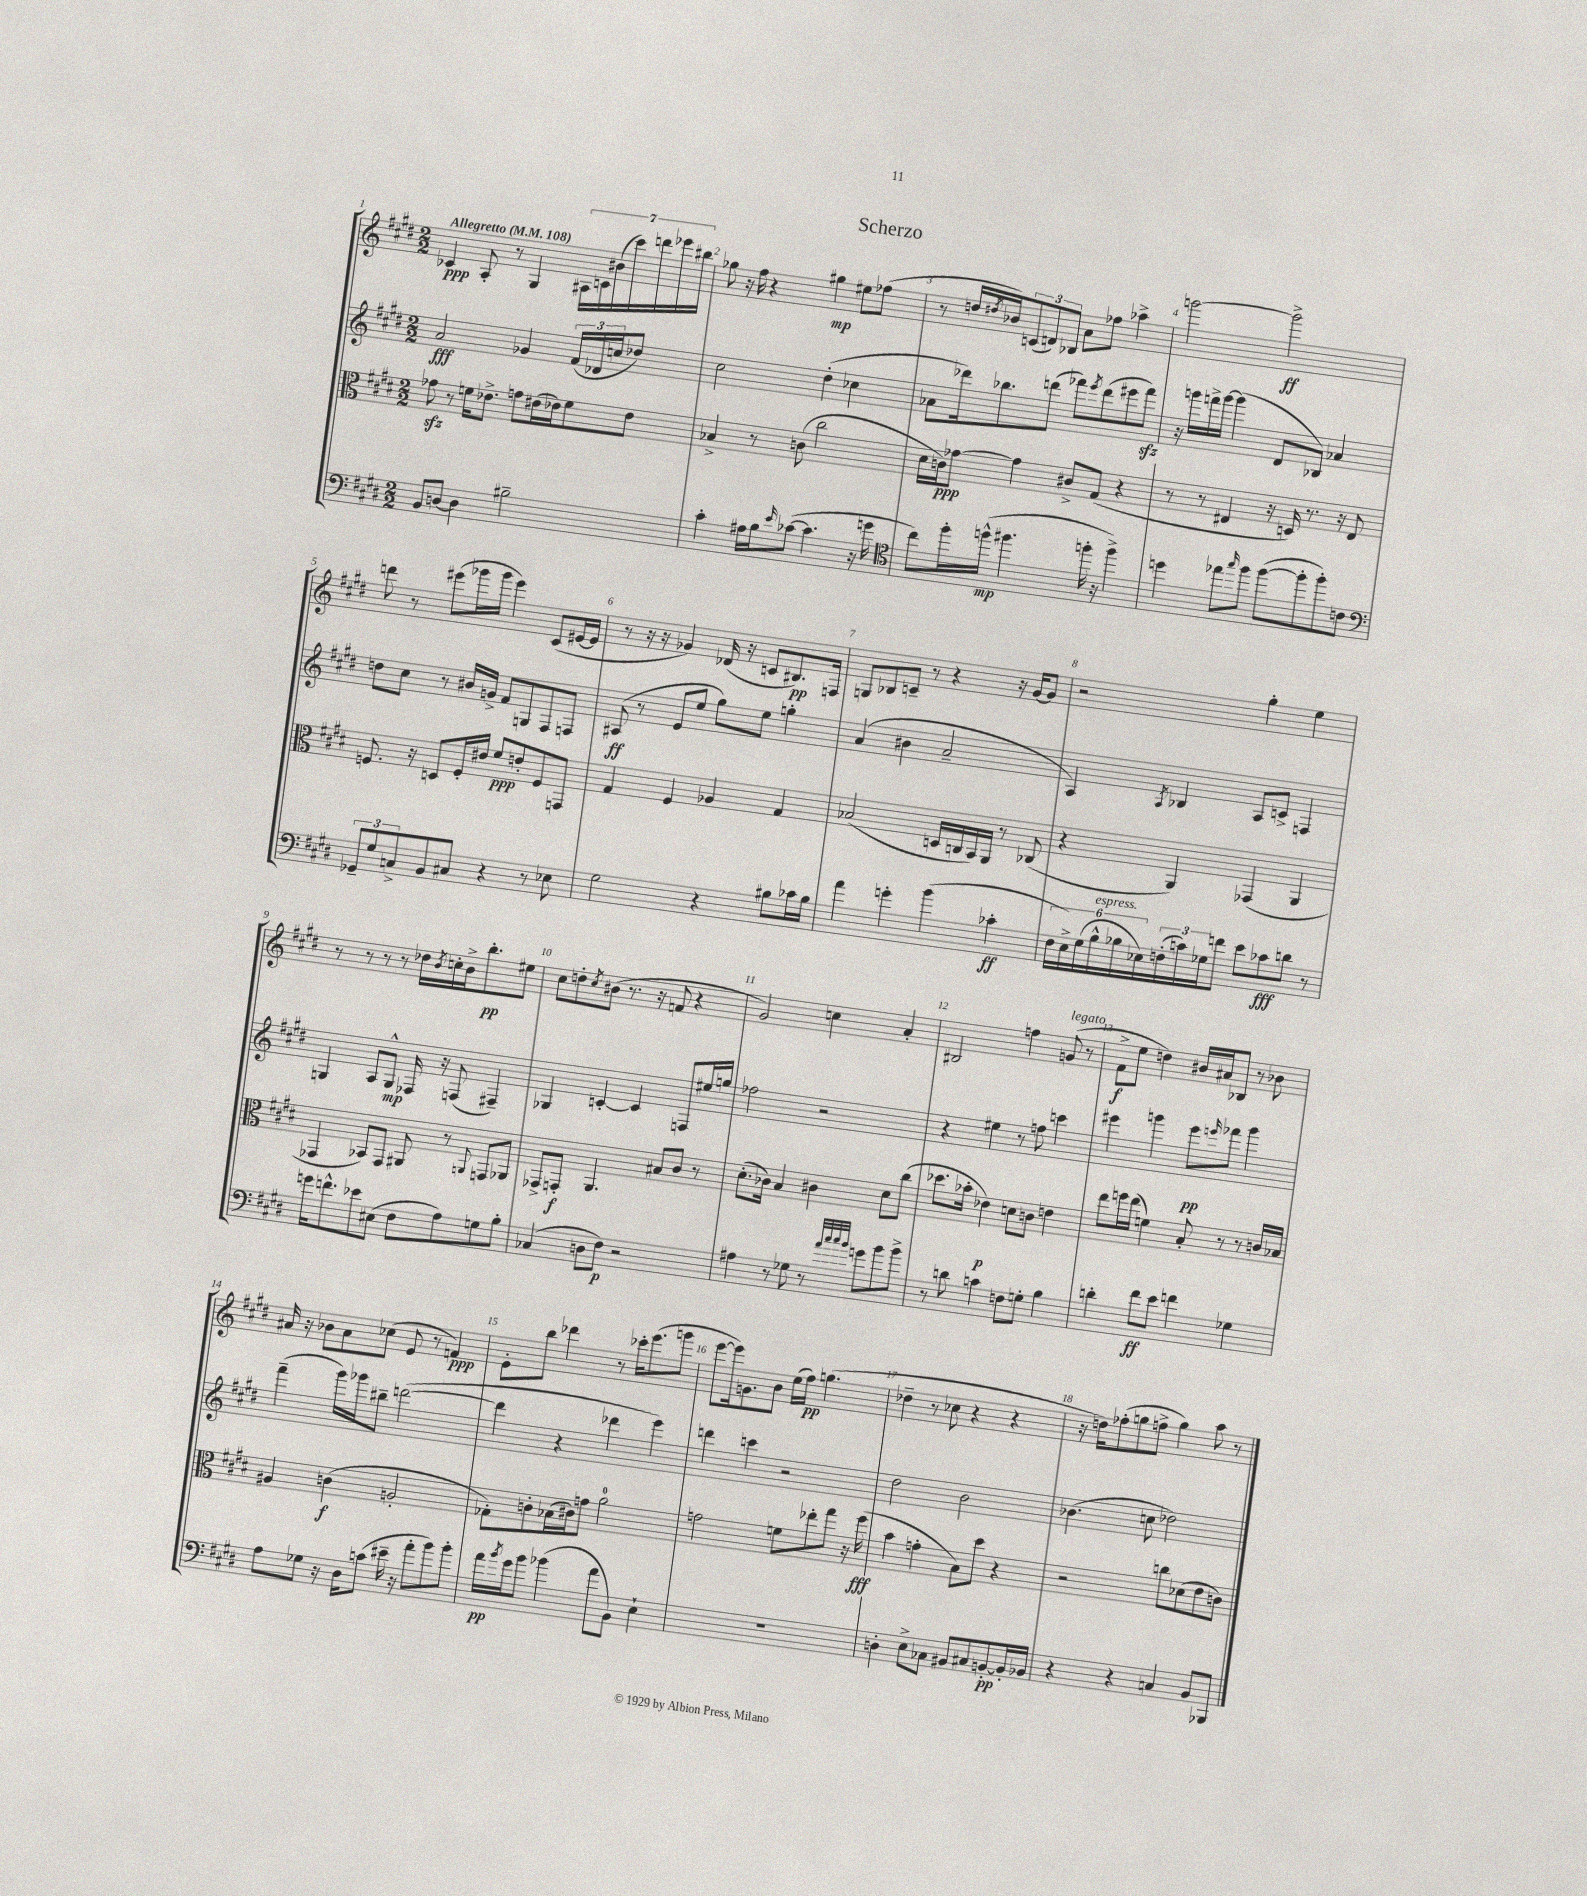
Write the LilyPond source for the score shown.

\header { title = "Scherzo" }
<<
\new StaffGroup <<
\new Staff = "s0" {
    \clef treble \key e \major \numericTimeSignature \time 2/2 \tempo "Allegretto" 4 = 108
    ces'4\ppp a8-. r8 gis4 \tuplet 7/4 { ais16 c'16 bis'16( cis'''16) d'''16 ees'''16 bis''16 } |
    ges''8 r16 fis''16 r4 gis''4\mp eis''8 fes''8( |
    r8 d''16 \acciaccatura { dis''8 } bes'16) \tuplet 3/2 { c'8( d'8) bes8 } a'8 fes''8 aes''4-> |
    g'''2~ g'''2->\ff |
    d'''8 r8 eis'''8( ges'''16 ges'''16 eis'''4) cis'8( eis'16~ eis'16 |
    r8 r16 r16 ges'4) des'16( r16 c'8 bis8.\pp) f16 |
    g8 bes8 c'8-- r8 r4 r16 gis'16~ gis'8 |
    r2 gis''4-. e''4 |
    r8 r8 r8 r8 des''16 \acciaccatura { b'8 } c''16-. b'16-> b''8.-.\pp eis''8 |
    cis''8 d''8-. \acciaccatura { cis''8 } bis'8( r8. r16 f'8 r4 |
    gis'2) c''4 a'4-. |
    bis2 f''4 g'8^\markup { \italic "legato" }( r8 |
    fis'8->\f e''8 d''4) bis'16 ais'16 bes8 r8 bes'8 |
    ais'16 r16 bes'8 ais'8 ces''8( e'8 r8 f'4\ppp) |
    e'8-. b''8 des'''4 r8 ces'''16-. e'''8.( g'''8 |
    e'''8~ e'''16) g'8. b'8 e''16( fis''16\pp) g''4.( |
    des''4-- r8 ces''8 r4 r4 |
    r16 d''16) fes''8-.( g''8 f''8-> g''4) a''8 r8 \bar "|." |
}
\new Staff = "s1" {
    \clef treble \key e \major \numericTimeSignature \time 2/2
    a'2\fff ges'4 \tuplet 3/2 { fis'16( des'16 c''16 } des''8) |
    cis''2 dis''4-.( ces''4 |
    aes'8 des'''16) bes''8. d'''8( fes'''8) \acciaccatura { e'''8 } d'''8( eis'''8 fes'''8\sfz) |
    r16 g'''16 f'''16-> g'''16~ g'''4( dis'8 bes8) aes'4 |
    d''8 cis''8 r8 bis'16 g'16-> fis'8 g8 fis8 f8 |
    ais8\ff( r8 e'8 e''8 gis''8) e''8 g''4-. |
    a'4( bis'4 a'2-- |
    a4) \acciaccatura { a8 } bes4 a8 c'8-> f4 |
    g4 a8 g8-^\mp fes16 r16 f8( fis4--) |
    ges4 c'4~-. c'4 f8 eis''16 g''16 |
    fes''2 r2 |
    r4 eis''4 r8 f''8 c'''4 |
    eis'''4 g'''4 eis'''8\pp \grace { e'''16 } fes'''8 g'''4 |
    fis'''4--( gis'''16) ges'''16 bis''8-- d'''2~( |
    d'''4 r4 des'''4 e'''4) |
    d'''4 c'''4 r2 |
    dis''2 b'2 |
    bes'4.( c''8 des''2) \bar "|." |
}
\new Staff = "s2" {
    \clef alto \key e \major \numericTimeSignature \time 2/2
    ges'8\sfz r8 f'16 ees'8.-> g'8 eis'16( ees'16) f'8 ees'8 |
    bes4-> r8 c'8( cis''2 |
    dis'16 c'16\ppp) ges'8~ ges'4 cis'8-> gis8( r4 |
    r8 r8 eis4 r16 d16) r8. r16 eis8 |
    f8. r16 d8 f16-. eis'16 fis'8\ppp e'8-. f8 g,8 |
    gis4 fis4 aes4 gis4 |
    bes2( d16 c16 b,16) a,16 r8 ces8( |
    r4 a,4) ges,4( a,4 |
    ges,4 bes,8) ges,8 ais,8 r8 \appoggiatura { a,8 } g,8 aes,8 |
    ges,8-> g,8-.\f a,4. bis8 cis'8 r8 |
    dis'8.-.( ces'16) b4 cis'4 dis'8 cis''8( |
    des''8. bes'16-. ees'4\p) d'8 c'8 e'4 |
    e''8 f''16 e''16( f'4) b8-. r8 r8 c'16 bes16 |
    ais4 c'4\f( a2-. |
    ges8-.) c'8-. bes16( cis'16) g'8 a'2-0 |
    g'2 f'8 ees''8-. gis''8 r16 fis''16\fff( |
    b'4 g'4-. b8) dis''8 r4 |
    r2 c''8 des'8( e'8 c'8) \bar "|." |
}
\new Staff = "s3" {
    \clef bass \key e \major \numericTimeSignature \time 2/2
    b,8 d8~ d4 bis2-- |
    cis'4-. ais16 b16 \grace { e'16 } ces'8~( ces'4. r16 g'16 |
    \clef tenor cis''8) fis''16-. f''16-^\mp( fis''4. f''16-. r16 f''4->) |
    d''4 ees''8 \grace { gis''16 } fis''8 fis''8~( fis''8-. fis''8-.) c'8 |
    \clef bass \tuplet 3/2 { ges,8-- gis8 c8-> } b,8 cis8 r4 r8 ees8 |
    gis2 r4 bis8 ces'16 bis16 |
    a'4 g'4-. b'4( ces'4-.\ff |
    \tuplet 6/4 { fis16 e16->) gis16( b16-^^\markup { \italic "espress." } bes16 ees16) } \tuplet 3/2 { f16-.( c'16) ges16 } f'8 e'8 ces'8\fff d'8 r8 |
    g'16 f'8.-^ ees'8 eis8( fis8 a8) g8 b8-. |
    ces4( d8 fis8\p) r2 |
    ais4 r8 ges8 r8 \grace { a'32 cis''32 cis''32 b'32 } g'8 b'8 b'8-> |
    r8 d'8 c'4 f8 g8-. b4 |
    d'4-. fis'8\ff e'8 f'4 ges4 |
    a8 ges8 r16 dis16 c'8( eis'16-- r16 a'8-. b'8) b'8-. |
    a'16\pp \acciaccatura { b'8 } gis'16 b'8 bes'4( a'8 b,8) e4-! |
    R1 |
    d4-. e8-> ces8 bis,8 cis8 b,8~-.\pp b,16-. bes,16 |
    r4 r4 c4 b,8 bes,,8 \bar "|." |
}
>>
>>
\layout { \context { \Score \override BarNumber.break-visibility = ##(#f #t #t) barNumberVisibility = #all-bar-numbers-visible } }
